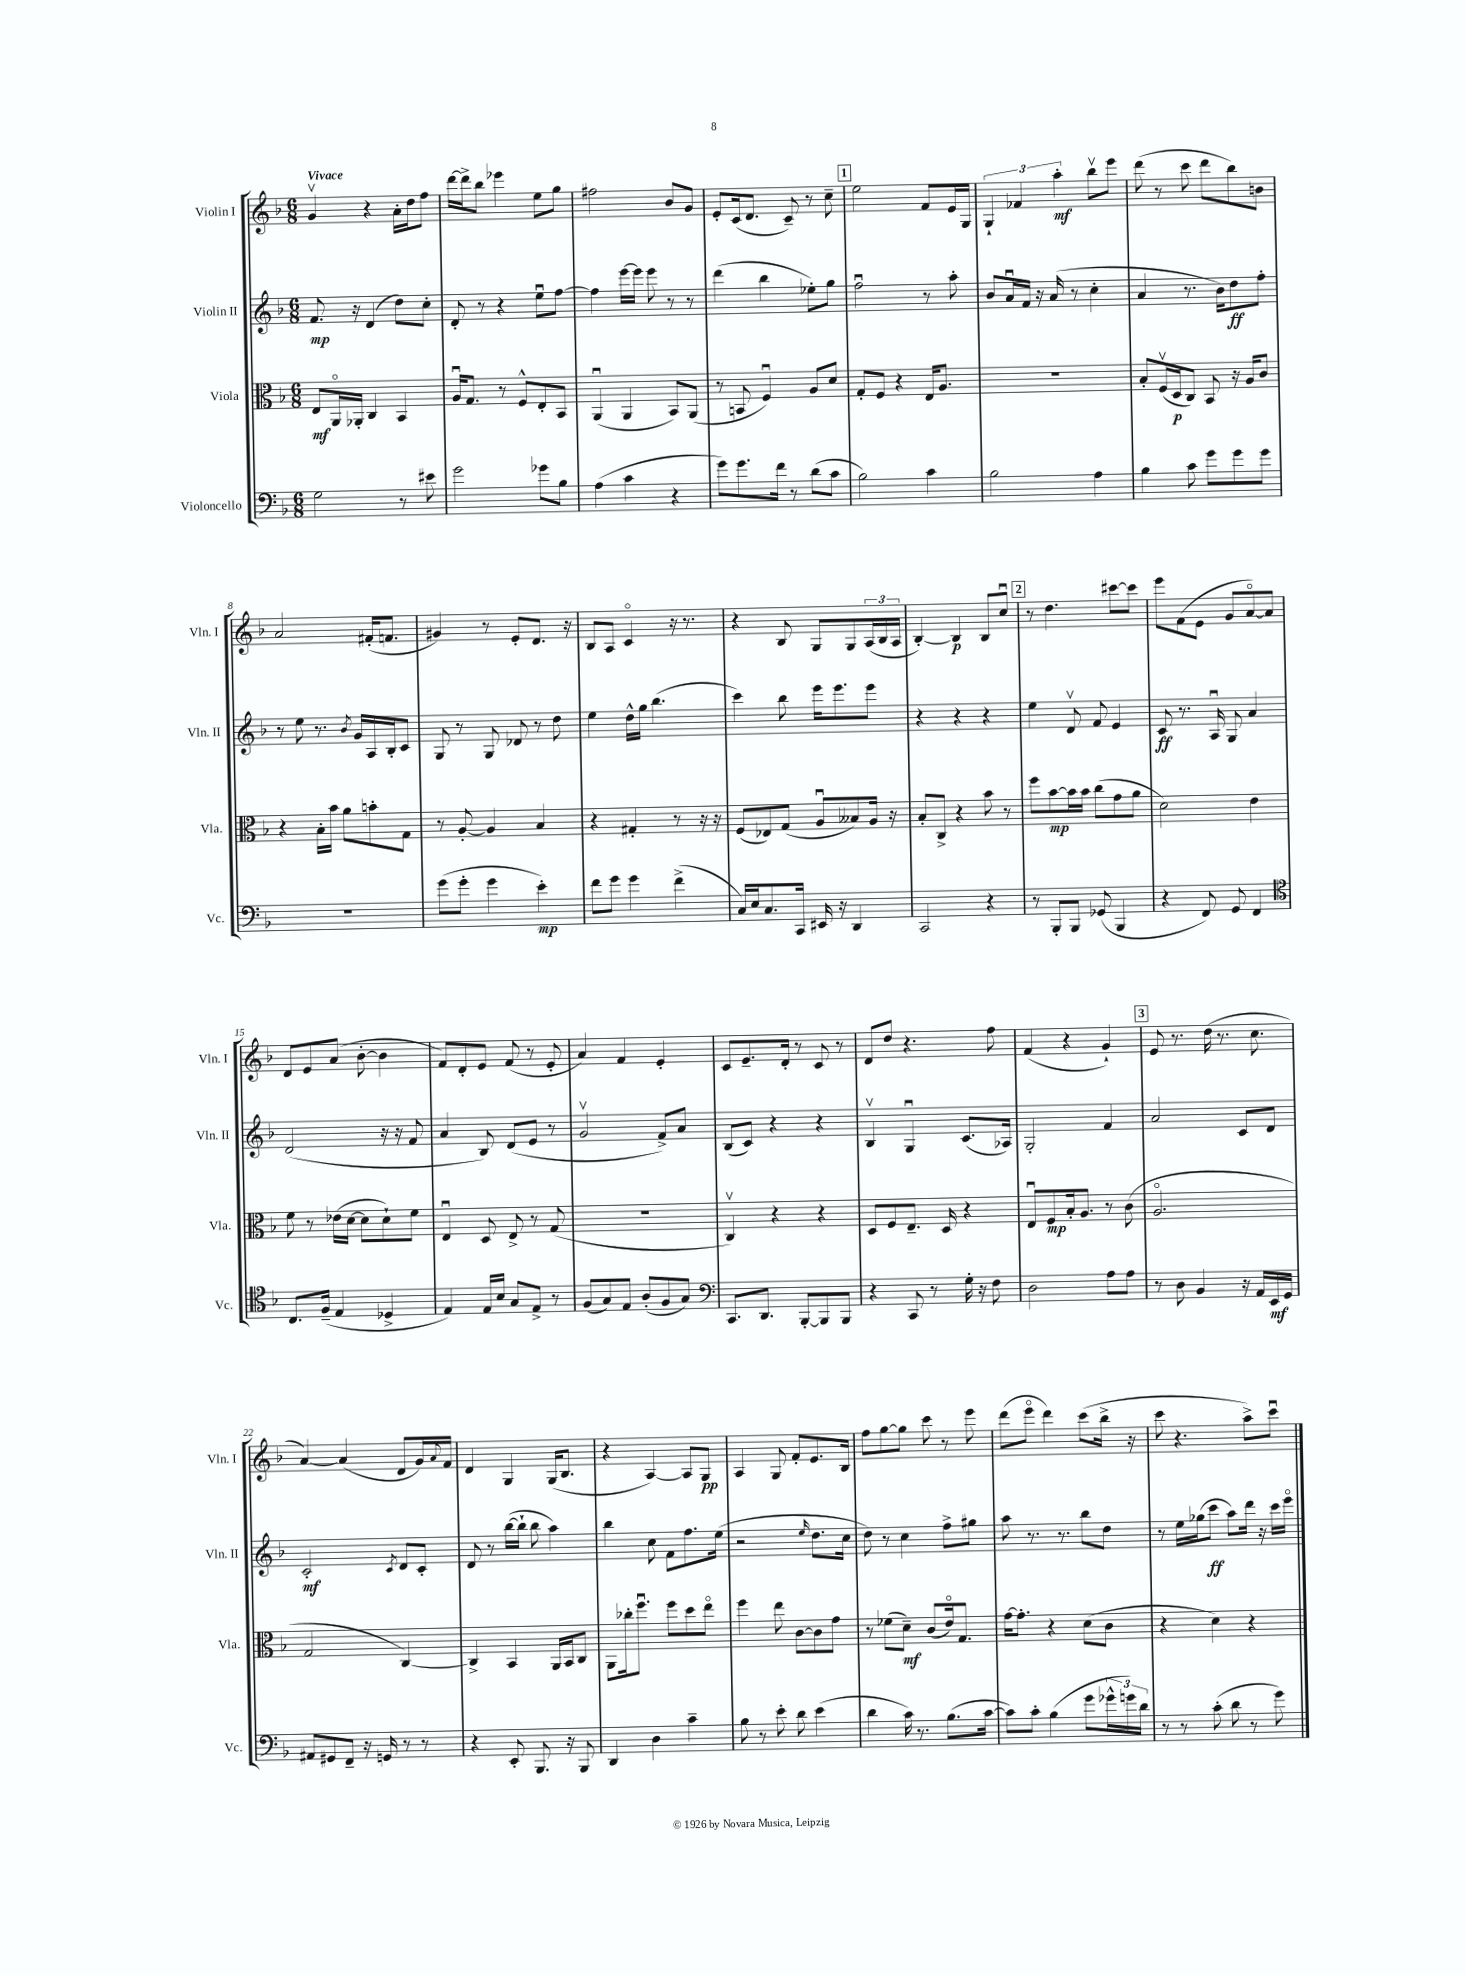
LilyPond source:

<<
\new StaffGroup <<
\new Staff = "s0" \with { instrumentName = "Violin I" shortInstrumentName = "Vln. I" } {
    \clef treble \key f \major \numericTimeSignature \time 6/8 \tempo "Vivace"
    g'4\upbow r4 a'16-. d''16 f''8 |
    d'''16~ d'''16-> bes''8 ees'''4 e''8 g''8 |
    fis''2 bes'8 g'8 |
    e'8-. c'16( d'8. c'8--) r8 c''8-- |
    \mark \markup { \box "1" } e''2 f'8 e'16 g16 |
    \tuplet 3/2 { g4-! fes'4 a''4-.\mf } bes''8\upbow e'''8 |
    d'''8( r8 c'''8 d'''8 bes''8) b'8 |
    a'2 fis'16-.( f'8. |
    gis'4) r8 e'8-. d'8. r16 |
    bes8 a8 c'4\flageolet r16 r8. |
    r4 bes8 g8 g8 \tuplet 3/2 { a16( bes16 a16 } |
    bes4~-.) bes4\p bes8 c''8\downbow |
    \mark \markup { \box "2" } r8 d''4. cis'''8~ cis'''8 |
    e'''8 f'8( e'8 g'8 a'8~\flageolet) a'8 |
    d'8 e'8 a'8( bes'8~-. bes'4 |
    f'8) d'8-. e'8 f'8( r8 e'8-. |
    a'4) f'4 e'4-. |
    c'8 e'8.-- d'16-. r8 c'8 r8 |
    d'8 d''8 r4. f''8 |
    f'4( r4 g'4-!) |
    \mark \markup { \box "3" } e'8 r8. d''16( r8. c''8. |
    a'4~) a'4( d'8 g'16) \appoggiatura { a'8 } f'16 |
    d'4 g4 g16( bes8. |
    r4 a4~) a8 g8\pp |
    a4 g8 f'8-. e'8. bes16 |
    f''8 g''8~ g''8 c'''8 r8 e'''8 |
    d'''8( e'''8\flageolet d'''4) c'''8( bes''16-> r16 |
    c'''8 r4. a''8->) c'''8\downbow \bar "|." |
}
\new Staff = "s1" \with { instrumentName = "Violin II" shortInstrumentName = "Vln. II" } {
    \clef treble \key f \major \numericTimeSignature \time 6/8
    f'8.\mp r16 d'4( d''8) c''8-. |
    d'8-. r8 r4 e''8\downbow f''8~ |
    f''4 e'''16~ e'''16 e'''8 r8 r8 |
    d'''4( bes''4 ees''8-.) g''8 |
    \mark \markup { \box "1" } f''2\downbow r8 a''8-. |
    bes'8 a'16\downbow f'16 r16 a'16( r8 c''4-. |
    a'4 r8. bes'16) d''8\ff f''8-. |
    r8 e''8 r8. \acciaccatura { bes'8 } g'16 a16 bes16-. c'8 |
    g8 r8 g8 des'8 r8 d''8 |
    e''4 d''16-^ g''16 bes''4.( |
    c'''4) bes''8 e'''16 e'''8. e'''8 |
    r4 r4 r4 |
    \mark \markup { \box "2" } e''4 d'8\upbow f'8 e'4 |
    c'8\ff r8. a16\downbow g8 a'4 |
    d'2( r16 r16 f'8 |
    a'4 bes8) d'8( e'8 r8 |
    g'2\upbow f'8->) a'8 |
    bes8( c'8) r4 r4 |
    bes4\upbow g4\downbow c'8.( aes16) |
    g2-. f'4 |
    \mark \markup { \box "3" } a'2 c'8 d'8 |
    c'2-.\mf \acciaccatura { c'8 } d'8 c'8-. |
    d'8 r8 bes''16~( bes''16-! bes''8 a''4) |
    bes''4 c''8 f'8 f''8. e''16( |
    r2 \grace { e''16 } d''8. c''16 |
    d''8) r8 c''4 f''8-> gis''8 |
    a''8 r8. r8. bes''8 d''8 |
    r8 e''16 ges''16( c'''8\ff a''8) d'''16 r16 c'''16 e'''16\flageolet \bar "|." |
}
\new Staff = "s2" \with { instrumentName = "Viola" shortInstrumentName = "Vla." } {
    \clef alto \key f \major \numericTimeSignature \time 6/8
    e8\mf a,16\flageolet aes,16-. c4 bes,4 |
    a16\downbow g8. r8 f8-^ e8-. bes,8 |
    a,4\downbow( a,4 bes,8) a,8( |
    r8 b,8 f4\downbow) a8 d'8 |
    \mark \markup { \box "1" } g8-. f8 r4 e16 a8. |
    R2. |
    bes8-. f16\upbow( d16\p c8) bes,8 r16 a16 c'8 |
    r4 bes16-. bes'16 a'8 b'8-. g8 |
    r8 a8~-. a4 bes4 |
    r4 gis4-. r8 r16 r16 |
    f8( ees8) g8( a8\downbow beses8) a16 r16 |
    bes8-. c8-> r4 bes'8 r8 |
    \mark \markup { \box "2" } f''8 bes'8~\mp bes'16 bes'16 c''8( g'8 a'8 |
    d'2) e'4 |
    f'8 r8 ees'16( d'16~ d'8 d'8-!) f'8 |
    e4\downbow d8 e8-> r8 g8( |
    R2. |
    c4\upbow) r4 r4 |
    d8 f8 e8.-- d16 r4 |
    e8\downbow f8\mp bes16-. a8. r8 c'8( |
    \mark \markup { \box "3" } a2.\flageolet |
    g2 c4~) |
    c4-> bes,4 a,16 bes,16 c8 |
    a,8 ces''16-. f''8.\downbow f''8 d''8 e''8\flageolet |
    f''4 e''8 c'8~ c'8 g'8 |
    r8 fes'8( d'8--\mf) c'8( e'16\flageolet) g8. |
    g'16~ g'8.-. r4 d'8( c'8 |
    r4 d'4) r4 \bar "|." |
}
\new Staff = "s3" \with { instrumentName = "Violoncello" shortInstrumentName = "Vc." } {
    \clef bass \key f \major \numericTimeSignature \time 6/8
    g2 r8 eis'8 |
    g'2 ges'8 bes8 |
    a4( c'4 r4 |
    g'8) g'8. f'16 r8 d'8( c'8 |
    \mark \markup { \box "1" } bes2) c'4 |
    bes2 a4 |
    bes4 c'8 g'8 g'8 g'8 |
    R2. |
    g'8( g'8-. g'4 e'4-.\mp) |
    f'8 g'8 g'4 f'4->( |
    c16) e16 c8. c,16 eis,16 r16 d,4 |
    c,2 r4 |
    \mark \markup { \box "2" } r8 bes,,8-. bes,,8 ges,8( bes,,4 |
    r4 f,8) g,8 f,4 |
    \clef tenor c8. f16--( e4 des4-> |
    e4) e16 bes16 g8 e8-> r8 |
    f8( g8) e8 a8-.( f8 g8) |
    \clef bass c,8. d,8. bes,,8~-. bes,,8 bes,,8 |
    r4 c,8 r8 g16-. r16 f8 |
    d2 a8 a8 |
    \mark \markup { \box "3" } r8 d8 bes,4 r16 a,16 e,16\mf g,16 |
    ais,8 gis,8 f,8-- r16 g,16 r8 r8 |
    r4 e,8-. bes,,8. r16 bes,,8 |
    d,4 d4 c'4-- |
    bes8 r8 e'8-. d'8 e'4( |
    d'4 c'16) r8. bes8.( c'16~ |
    c'8) c'8-. bes4( g'8 \tuplet 3/2 { ges'16-^ g'16) d'16 } |
    r8 r8 c'8-.( d'8 r8 g'8) \bar "|." |
}
>>
>>
